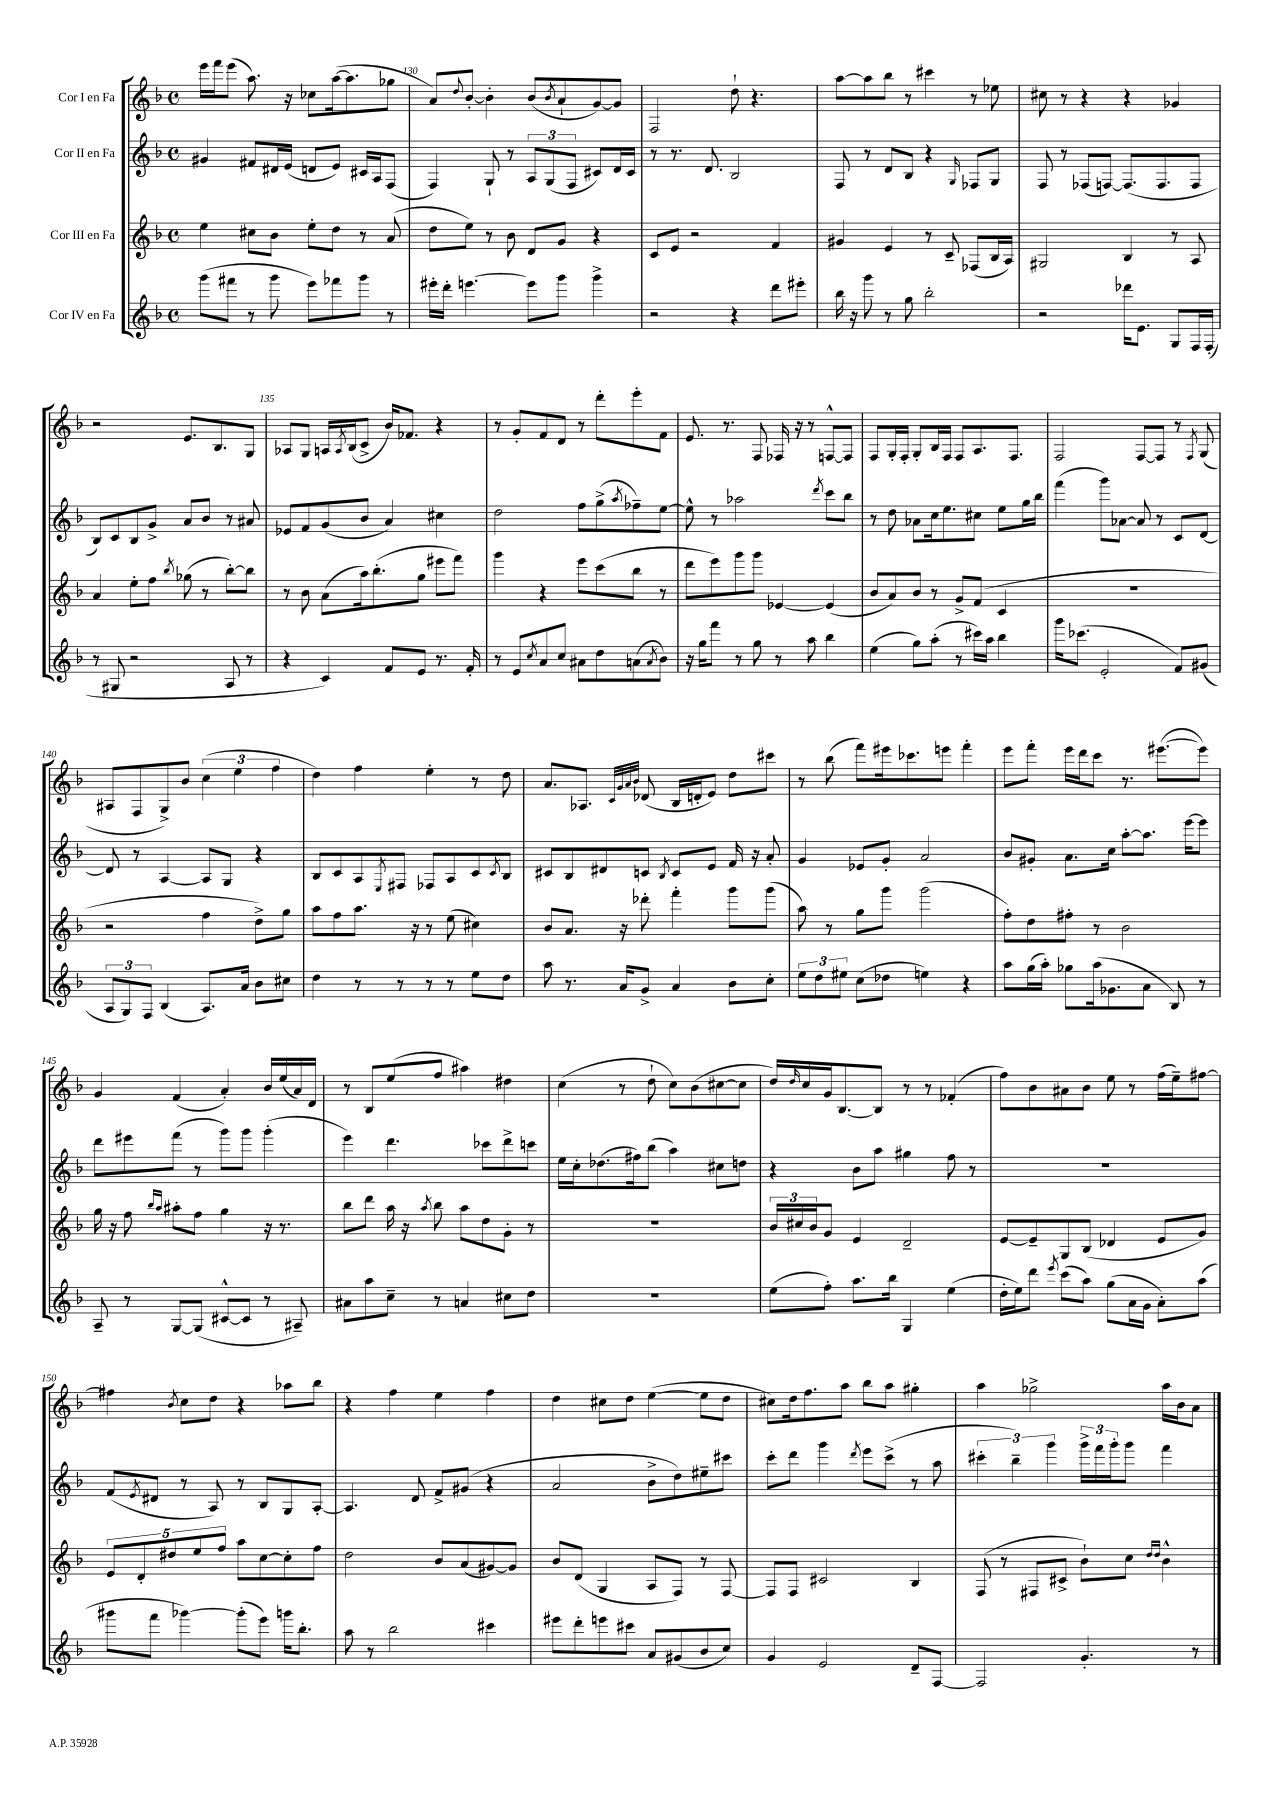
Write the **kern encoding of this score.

**kern	**kern	**kern	**kern
*part4	*part3	*part2	*part1
*staff4	*staff3	*staff2	*staff1
*I"Cor IV en Fa	*I"Cor III en Fa	*I"Cor II en Fa	*I"Cor I en Fa
*clefG2	*clefG2	*clefG2	*clefG2
*k[b-]	*k[b-]	*k[b-]	*k[b-]
*M4/4	*M4/4	*M4/4	*M4/4
*met(c)	*met(c)	*met(c)	*met(c)
=129	=129	=129	=129
(8ggg\L	4ee\	4g#X/	16eee\LL
.	.	.	16fff\J
8fff#X\J	.	.	(8eee\J
8r	8cc#X\L	8f#X/L	8.aa\)
8ggg\	8b-\J	16d#X/L	.
.	.	(16e/JJ	16r
8eee\L)	8ee'\L	8dn/L	8cc-X\L
8fff-X\	8dd\J	8e/J)	([16aa\k
.	.	.	8.aa\]
8ggg\J	8r	16c#X/LL	.
.	.	16A/J	.
8r	(8a/	(8F/J	8gg-X\J
=130	=130	=130	=130
16eee#X'\LL	8dd\L	4F/)	8a/L)
16ddd'\JJ	.	.	.
.	.	.	8qqdd/
[4.eeen\	8ee\J)	.	[8b-'/J
.	8r	8G`/	4b-'\]
.	8b-\	8r	.
8eee\L]	8d/L	12A/L	(8b-/L
.	.	(12G/	.
.	.	.	8qb-/
8ggg\J	8g/J	.	8a`/
.	.	12F/J	.
4ggg^\	4r	8c#X/L)	[8g/)
.	.	16d/L	8g/J]
.	.	16c#/JJ	.
=131	=131	=131	=131
2r	8c/L	8r	2F/
.	8e/J	8.r	.
.	2r	.	.
.	.	8.d/	.
4r	.	2B-/	8dd`\
.	.	.	4.r
8ddd\L	4f/	.	.
8eee#X'\J	.	.	.
=132	=132	=132	=132
16bb-\	4g#X/	8F/	[8aa\L
16r	.	.	.
8ggg\	.	8r	8aa\]
8r	4e/	8d/L	8bb-\J
8gg\	.	8B-/J	8r
2bb-'\	8r	4r	4ccc#X\
.	8c~/	.	.
.	.	16qqG/	.
.	(8F-X/L	8F-X/L	8r
.	16B-/L	8G/J	8ee-X\
.	16A/JJ)	.	.
=133	=133	=133	=133
2r	2G#X/	8F/	8cc#X\
.	.	8r	8r
.	.	(8F-X/L	4r
.	.	[8Fn/J)	.
16ddd-X\KL	4B-/	(8.F/L]	4r
8.e\J	.	.	.
.	.	8.F/	.
8G/L	8r	.	4g-X/
16F/L	8A/	8F/J	.
(16F'/JJ	.	.	.
!!LO:LB:g=z
=134	=134	=134	=134
8r	4a/	8B-/L)	2r
8G#X/	.	8c/	.
2r	8ee'\L	8B-/	.
.	8ff\J	8g^/J	.
.	8qbb-/	.	.
.	(8gg-X\	8a/L	8.e/L
.	8r	8b-/J	.
.	.	.	8.B-/
8A/	[8bb-'\L)	8r	.
8r	8bb-\J]	8a#X/	8G/J
=135	=135	=135	=135
4r	8r	8e-X/L	8A-X/L
.	8b-\	8f/	8G/J
4c/)	(8a\L	(8g/	16An/LL
.	.	.	8qA/
.	.	.	(16B-/J
.	16aa\k)	8b-/J	8c^/J
.	(8.bb-'\	.	.
8f/L	.	4a/)	16b-/KL)
.	.	.	8.f-X/J
8e/J	8gg\J	.	.
8.r	8eee#X\L	4cc#X\	4r
.	8fff\J)	.	.
16f'/	.	.	.
=136	=136	=136	=136
8r	4ggg\	2dd\	8r
8e/L	.	.	8g'/L
8qcc/	.	.	.
8a/	4r	.	8f/
8cc/J	.	.	8d/J
8a#X\L	8eee\L	8ff\L	8r
8dd\	(8ccc\	(8gg^\	8ddd'\L
.	.	8qaa/	.
(8an\	8bb-\J	8ff-X~\)	8eee'\
8qa/	.	.	.
8b-\J)	8r	[8ee\J	8f\J
=137	=137	=137	=137
16r	8ddd\L	8ee^^\]	8.e/
16gg\KL	.	.	.
8fff\J	8eee\)	8r	.
.	.	.	8.r
8r	8ggg\	2aa-X\	.
8gg\	8ggg\J	.	8F/
8r	[4e-X/	.	16F-X/
.	.	.	16r
8aa\	.	.	8r
.	.	8qddd/	.
4bb-\	(4e-/]	8ccc\L	[8Fn^^/L
.	.	8bb-\J	8F/J]
=138	=138	=138	=138
(4ee\	8b-/L	8r	8F/L
.	8a/)	8dd\	16G'/L
.	.	.	16F'/JJ
8gg\L)	8b-/J	8a-X\L	8G'/L
(8aa'\J	8r	16cc\k	16B-/L
.	.	8.ee\	16F/JJ
8r	8g^/L	.	8F/L
16ccc#X\LL)	(8f/J	8cc#X\J	8.A/
16aa\JJ	.	.	.
4bb-\	4c/	8ee\L	.
.	.	.	8.F/J
.	.	16gg\L	.
.	.	16bb-\JJ	.
=139	=139	=139	=139
16ggg\KL	1r	(4fff\	2F/
(8.ccc-X\J	.	.	.
2e'/	.	8ggg\L)	.
.	.	[8a-X\J	.
.	.	8a-/]	[8F/L
.	.	8r	8F/J]
8f/L)	.	8c/L	8r
.	.	.	8qF/
(8g#X/J	.	[8d/J	(8G/
!!LO:LB:g=z
=140	=140	=140	=140
12A/L	2r	8d/]	8A#X/L
12G/)	.	.	.
.	.	8r	8F/
12F/J	.	.	.
(4B-/	.	[4A/	8G^/)
.	.	.	8b-/J
8.A/L)	4ff\	8A/L]	(6cc\
.	.	8G/J	.
.	.	.	6ee\
16a/Jk	.	.	.
8b-\L	8dd^\L)	4r	.
.	.	.	6ff\
8cc#X\J	8gg\J	.	.
=141	=141	=141	=141
4dd\	8aa\L	8B-/L	4dd\)
.	8ff\	8c/	.
8r	8.aa\J	8A/	4ff\
.	.	8qE/	.
8r	.	8F#X/J	.
.	16r	.	.
8r	8r	8F-X/L	4ee'\
8r	(8ee\	8A/	.
8ee\L	4cc#X\)	8c/	8r
.	.	8qc/	.
8dd\J	.	8B-/J	8dd\
=142	=142	=142	=142
8aa\	8b-/L	8c#X/L	8.a/L
8.r	8.a/J	8B-/	.
.	.	.	8.A-X/J
.	.	8d#X/	.
16a/KL	16r	.	.
.	.	.	32qqc/LLL
.	.	.	32qqg/
.	.	.	32qqa/
.	.	.	32qqb-/JJJ
8g^/J	8ddd-X'\	8cn/J	(8d-X/
.	.	8qB-/	.
4a/	4fff'\	8c/L	16B-/LL
.	.	.	16dn'/J
.	.	8e/J	8e/J)
8b-\L	8ggg\L	16f/	8dd\L
.	.	16r	.
8cc'\J	(8ggg\J	8a'/	8ccc#X\J
=143	=143	=143	=143
12ee\L	8aa\)	4g/	8r
12dd\	.	.	.
.	8r	.	(8bb-\
12ee#X\J	.	.	.
(8cc\L	8gg\L	8e-X/L	8fff\L)
8dd-X\J	8ggg\J	8g'/J	16eee#X\k
.	.	.	8.ccc-X\
4een\)	(2ggg\	2a/	.
.	.	.	8eeen\J
4r	.	.	4fff'\
=144	=144	=144	=144
8aa\L	8ff'\L)	8b-/L	8eee\L
(16gg\L	8dd\	8g#X'/J	8fff'\J
16aa'\JJ)	.	.	.
8gg-X\L	8ff#X'\J	8.a\L	16eee\LL
.	.	.	16ddd\J
(16aa\k	8r	.	8ccc\J
8.g-X\	.	16cc\Jk	.
.	2b-\	[8aa'\L	8.r
8a\J	.	8.aa\J]	.
.	.	.	([8.eee#X\L
8B-/)	.	.	.
.	.	[16eee\KL	.
8r	.	8eee\J]	8eee#\J])
!!LO:LB:g=z
=145	=145	=145	=145
8A~/	16gg\	8ddd\L	4g/
.	16r	.	.
8r	8ff\	8eee#X\	.
.	16qqbb-/LL	.	.
.	16qqaa/JJ	.	.
[8G/L	8aa#X'\L	(8fff\J	(4f/
(8G/J]	8ff\J	8r	.
[8c#X^^/L	4gg\	8ggg\L)	4a'/)
8c#/J]	.	8ggg\J	.
8r	16r	(4ggg'\	16b-/LL
.	8.r	.	(16ee/
8A#X~/)	.	.	16a/)
.	.	.	16d/JJ
=146	=146	=146	=146
8a#X\L	8bb-\L	4eee\)	8r
8aa\	8ddd\J	.	8B-/L
8cc~\J	16aa\	4.ddd\	(8ee/
.	16r	.	.
.	8qaa/	.	.
8r	8bb-\	.	8ff/J
4an/	8aa\L	.	4aa#X\)
.	8dd\	8ccc-X\L	.
8cc#X\L	8g'\J	8ddd^\	4dd#X\
8dd\J	8r	8cccn\J	.
=147	=147	=147	=147
1r	1r	16ee\LL	(4cc\
.	.	16cc'\J	.
.	.	(8.dd-X\	.
.	.	.	8r
.	.	16ff#X\k)	.
.	.	(8bb-\J	8dd`\
.	.	4aa\)	8cc\L)
.	.	.	(8b-\
.	.	8cc#X\L	[8cc#X\
.	.	8ddn\J	8cc#\J]
=148	=148	=148	=148
(8ee\L	24b-/LL	4r	16dd/LL)
.	24cc#X/	.	.
.	.	.	16qqdd/
.	.	.	16cc/
.	24b-/J	.	.
8ff'\J)	8g/J	.	16g/J
.	.	.	[8.B-/
8.aa\L	4e/	8b-\L	.
.	.	8aa\J	8B-/J]
16bb-\Jk	.	.	.
4G/	2d~/	4gg#X\	8r
.	.	.	8r
(4ee\	.	8ff\	(4f-X'/
.	.	8r	.
=149	=149	=149	=149
16dd'\LL	[8e/L	1r	8ff\L)
16ee\J)	.	.	.
8ddd\J	8e~/]	.	8b-\
8qeee/	.	.	.
(8ccc\L	8G/	.	8a#X\
8aa\J)	(8B-/J	.	8b-\J
(8gg\L	4d-X/	.	8ee\
16a\L	.	.	8r
16g\JJ	.	.	.
8a'\L)	8e/L	.	(16ff\LL
.	.	.	16ee~\J)
(8aa\J	8g/J)	.	[8ff#X\J
!!LO:LB:g=z
=150	=150	=150	=150
8ggg#X\L	10e/L	(8f/L	4ff#X\]
.	10d'/	.	.
.	.	8qe/	.
8fff\J	.	8d#X/J	.
.	10dd#X/	.	.
.	.	.	8qb-/
[4ggg-X\)	.	8r	8cc\L
.	10ee/	.	.
.	.	8A/)	8dd\J
.	10ff/J	.	.
(8ggg-'\L]	8aa\L	8r	4r
8eee\J)	[8cc\	8B-/L	.
16gggn\KL	8cc'\]	8G/	8aa-X\L
8.bb-'\J	.	.	.
.	8ff\J	[8A'/J	8bb-\J
=151	=151	=151	=151
8aa\	2dd\	4.A/]	4r
8r	.	.	.
2bb-\	.	.	4ff\
.	.	8d/	.
.	8b-/L	8f^/L	4ee\
.	(8a/	(8g#X/J	.
4ccc#X\	[8g#X/)	4r	4ff\
.	8g#/J]	.	.
=152	=152	=152	=152
8eee#X\L	8b-/L	2a/	4dd\
8ddd'\	(8d/J	.	.
8eeen\	4G/	.	8cc#X\L
8ccc#X\J	.	.	8dd\J
8a/L	8A/L	8b-^\L	([4ee\
(8g#X/	8F/J)	8dd\)	.
8b-/	8r	8ee#X~\	8ee\L]
8cc/J)	[8F/	8ccc#X\J	8dd\J
=153	=153	=153	=153
4g/	8F/L]	8ccc'\L	8cc#X\L)
.	8F/J	8ddd\J	16dd\k
.	.	.	8.ff\
2e/	2c#X/	4ggg\	.
.	.	.	8aa\J
.	.	8qddd/	.
.	.	8eee\L	8bb-\L
.	.	(8ccc^\J	8aa\J
8d~/L	4B-/	8r	4gg#X'\
[8F/J	.	8aa\	.
=154	=154	=154	=154
2F/]	(8F/	6ccc#X'\	4aa\
.	8r	.	.
.	.	6bb-~\)	.
.	8F#X/L	.	2gg-X^\
.	.	6ggg\	.
.	8c#X^/J	.	.
4.g'/	8b-`\L)	24ggg^\LL	.
.	.	24fff\	.
.	.	24ggg'\J	.
.	8cc\J	8ggg\J	.
.	16qqdd/LL	.	.
.	16qqdd/JJ	.	.
.	4b-^^\	4fff\	16aa\LL
.	.	.	16b-\J
8r	.	.	8a\J
==	==	==	==
*-	*-	*-	*-
